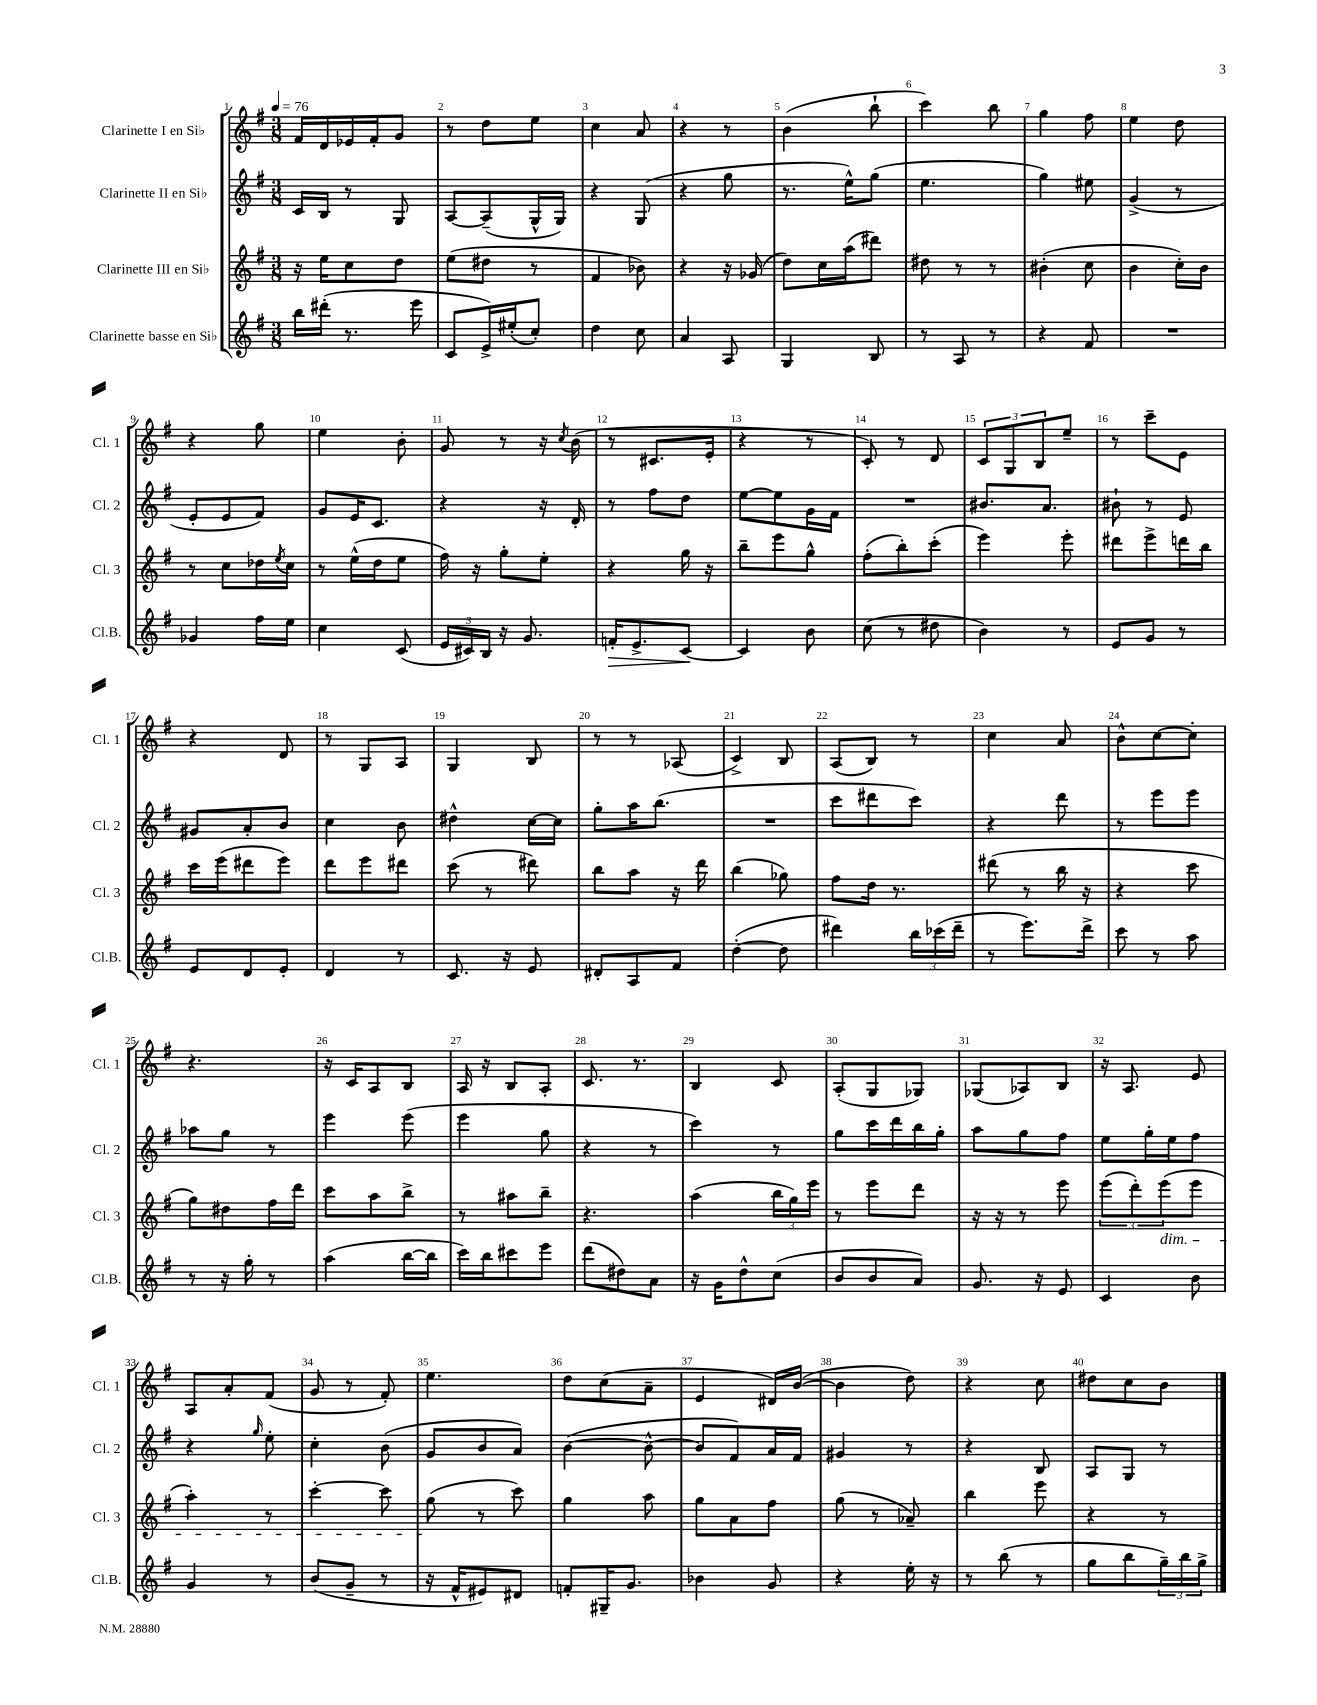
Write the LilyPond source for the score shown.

<<
\new StaffGroup <<
\new Staff = "s0" \with { instrumentName = "Clarinette I en Sib" shortInstrumentName = "Cl. 1" } {
    \clef treble \key g \major \numericTimeSignature \time 3/8 \tempo 4 = 76
    fis'16 d'16 ees'16 fis'16-. g'8 |
    r8 d''8 e''8 |
    c''4 a'8 |
    r4 r8 |
    b'4( b''8-! |
    c'''4) b''8 |
    g''4 fis''8 |
    e''4 d''8 |
    r4 g''8 |
    e''4 b'8-. |
    g'8 r8 r16 \acciaccatura { c''8 } b'16( |
    r8 cis'8. e'16-. |
    r4 r8 |
    c'8-.) r8 d'8 |
    \tuplet 3/2 { c'8 g8 b8 } e''8-- |
    r8 c'''8-- e'8 |
    r4 d'8 |
    r8 g8 a8 |
    g4 b8 |
    r8 r8 aes8( |
    c'4->) b8 |
    a8( b8) r8 |
    c''4 a'8 |
    b'8-^ c''8~ c''8-. |
    r4. |
    r16 c'16 a8 b8 |
    a16 r16 b8 a8-. |
    c'8. r8. |
    b4 c'8 |
    a8-.( g8 ges8) |
    ges8( aes8) b8 |
    r16 a8. e'8 |
    a8 a'8-. fis'8( |
    g'8 r8 fis'8-.) |
    e''4. |
    d''8 c''8( a'8-- |
    e'4 dis'16) b'16~( |
    b'4 d''8) |
    r4 c''8 |
    dis''8 c''8 b'8 \bar "|." |
}
\new Staff = "s1" \with { instrumentName = "Clarinette II en Sib" shortInstrumentName = "Cl. 2" } {
    \clef treble \key g \major \numericTimeSignature \time 3/8
    c'16 b16 r8 g8 |
    a8~ a8--( g16-^ g16) |
    r4 g8( |
    r4 g''8 |
    r8. e''16-^) g''8( |
    e''4. |
    g''4) eis''8 |
    g'4->( r8 |
    e'8-. e'8 fis'8) |
    g'8 e'16 c'8. |
    r4 r16 d'16-. |
    r8 fis''8 d''8 |
    e''8~ e''8 g'16 fis'16 |
    R4. |
    bis'8. a'8. |
    bis'8-! r8 e'8 |
    gis'8 a'8-. b'8 |
    c''4 b'8 |
    dis''4-^ c''16~ c''16 |
    g''8-. a''16 b''8.( |
    R4. |
    c'''8 dis'''8 c'''8) |
    r4 d'''8 |
    r8 e'''8 e'''8 |
    aes''8 g''8 r8 |
    e'''4 e'''8( |
    e'''4 g''8 |
    r4 r8 |
    c'''4) r8 |
    g''8 c'''16 d'''16 b''16 g''16-. |
    a''8 g''8 fis''8 |
    e''8 g''16-. e''16 fis''8 |
    r4 \grace { g''16 } e''8-. |
    c''4-. b'8( |
    g'8 b'8 a'8) |
    b'4~( b'8~-^ |
    b'8 fis'8) a'16 fis'16 |
    gis'4 r8 |
    r4 b8 |
    a8 g8 r8 \bar "|." |
}
\new Staff = "s2" \with { instrumentName = "Clarinette III en Sib" shortInstrumentName = "Cl. 3" } {
    \clef treble \key g \major \numericTimeSignature \time 3/8
    r16 e''16 c''8 d''8 |
    e''8( dis''8 r8 |
    fis'4 bes'8) |
    r4 r16 ges'16( |
    d''8) c''16 a''16( dis'''8) |
    dis''8 r8 r8 |
    bis'4-.( c''8 |
    b'4 c''16-.) b'16 |
    r8 c''8 des''16 \acciaccatura { e''8 } c''16 |
    r8 e''16-^( d''16 e''8 |
    fis''16) r16 g''8-. e''8-. |
    r4 g''16 r16 |
    b''8-- e'''8 g''8-^ |
    fis''8-.( b''8-.) c'''8-.( |
    e'''4) e'''8-. |
    dis'''8 e'''8-> d'''16 b''16 |
    c'''16 e'''16( dis'''8 e'''8) |
    d'''8 e'''8 dis'''8 |
    c'''8( r8 dis'''8) |
    b''8 a''8 r16 d'''16 |
    b''4( ges''8) |
    fis''8 d''16 r8. |
    dis'''8( r8 b''16 r16 |
    r4 c'''8 |
    g''8) dis''8 fis''16 d'''16 |
    c'''8 a''8 b''8-> |
    r8 ais''8 b''8-- |
    r4. |
    a''4( \tuplet 3/2 { b''16 g''16) e'''16 } |
    r8 e'''8 d'''8 |
    r16 r16 r8 e'''8 |
    \tuplet 3/2 { e'''8( d'''8-.) e'''8\dim( } e'''8 |
    a''4-.) r8 |
    c'''4~-. c'''8 |
    g''8\!( r8 c'''8) |
    g''4 a''8 |
    g''8 a'8 fis''8 |
    g''8( r8 aes'8--) |
    b''4 e'''8 |
    r4 r8 \bar "|." |
}
\new Staff = "s3" \with { instrumentName = "Clarinette basse en Sib" shortInstrumentName = "Cl.B." } {
    \clef treble \key g \major \numericTimeSignature \time 3/8
    b''16 dis'''16-.( r8. e'''16 |
    c'8 e'16->) eis''16-.( c''8-.) |
    d''4 c''8 |
    a'4 a8 |
    g4 b8 |
    r8 a8 r8 |
    r4 fis'8 |
    R4. |
    ges'4 fis''16 e''16 |
    c''4 c'8( |
    \tuplet 3/2 { e'16 cis'16) b16 } r16 g'8. |
    f'16-.\> e'8.-> c'8~\! |
    c'4 b'8 |
    c''8( r8 dis''8 |
    b'4) r8 |
    e'8 g'8 r8 |
    e'8 d'8 e'8-. |
    d'4 r8 |
    c'8. r16 e'8 |
    dis'8-. a8 fis'8 |
    d''4~-.( d''8 |
    dis'''4) \tuplet 3/2 { b''16 ces'''16( dis'''16-- } |
    r8 e'''8.) d'''16-> |
    c'''8 r8 a''8 |
    r8 r16 g''16-. r8 |
    a''4( b''16~ b''16 |
    c'''16) b''16 cis'''8 e'''8 |
    d'''8( dis''8) a'8 |
    r16 g'16 d''8-^ c''8( |
    b'8 b'8 a'8) |
    g'8. r16 e'8 |
    c'4 b'8 |
    g'4 r8 |
    b'8( g'8-- r8 |
    r16 fis'16-^ eis'8) dis'8 |
    f'8-. gis16-- g'8. |
    bes'4 g'8 |
    r4 e''16-. r16 |
    r8 b''8( r8 |
    g''8 b''8 \tuplet 3/2 { g''16--) b''16 g''16-> } \bar "|." |
}
>>
>>
\layout { \context { \Score \override BarNumber.break-visibility = ##(#f #t #t) barNumberVisibility = #all-bar-numbers-visible } }
